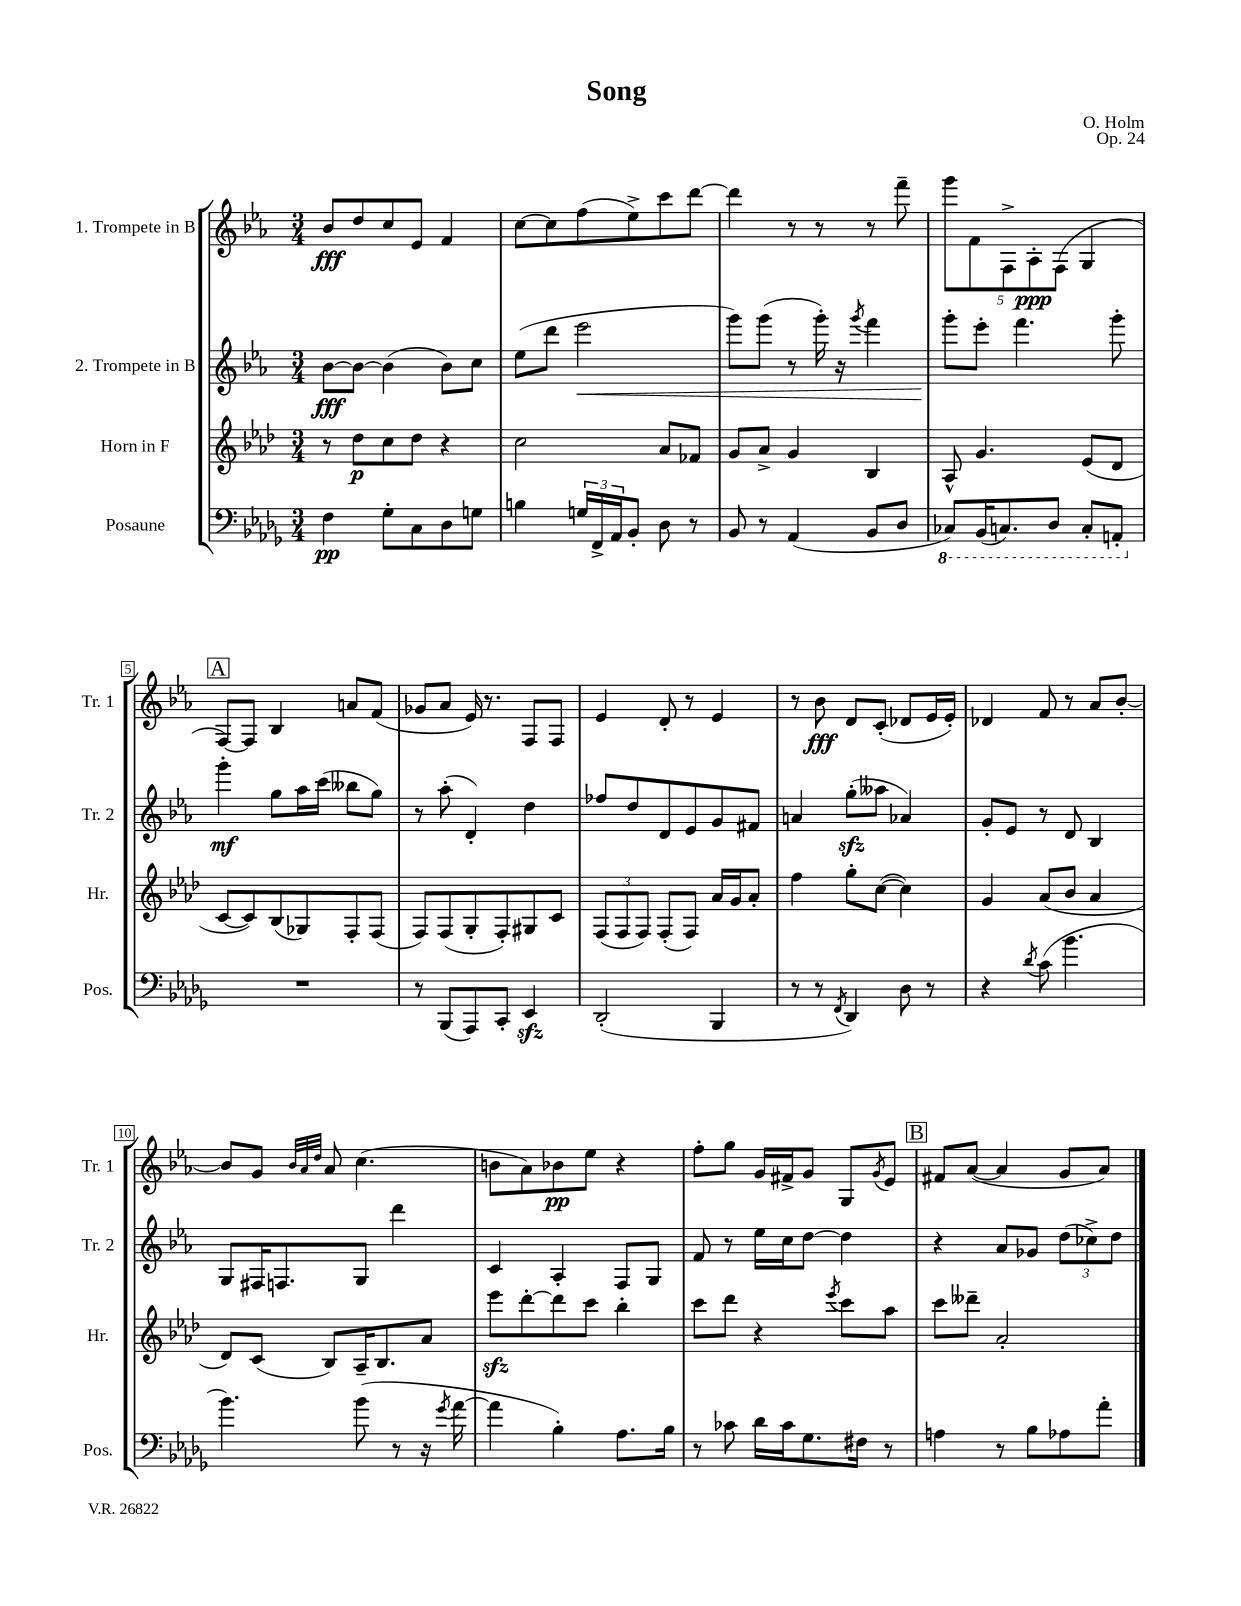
\header { title = "Song" composer = "O. Holm" opus = "Op. 24" }
<<
\new StaffGroup <<
\new Staff = "s0" \with { instrumentName = "1. Trompete in B" shortInstrumentName = "Tr. 1" } {
    \clef treble \key ees \major \numericTimeSignature \time 3/4
    bes'8\fff d''8 c''8 ees'8 f'4 |
    c''8~ c''8 f''8( ees''8->) c'''8 d'''8~ |
    d'''4 r8 r8 r8 f'''8-- |
    \tuplet 5/4 { g'''8 f'8 f8-> aes8-.\ppp f8( } g4 |
    \mark \markup { \box "A" } f8~) f8 bes4 a'8 f'8( |
    ges'8 aes'8 ees'16) r8. f8 f8 |
    ees'4 d'8-. r8 ees'4 |
    r8 bes'8\fff d'8 c'8-.( des'8 ees'16 ees'16-.) |
    des'4 f'8 r8 aes'8 bes'8~-. |
    bes'8 g'8 \grace { bes'32 aes'32 d''32 } aes'8 c''4.( |
    b'8 aes'8) bes'8\pp ees''8 r4 |
    f''8-. g''8 g'16 fis'16-> g'8 g8 \acciaccatura { g'8 } ees'8 |
    \mark \markup { \box "B" } fis'8 aes'8~( aes'4 g'8 aes'8) \bar "|." |
}
\new Staff = "s1" \with { instrumentName = "2. Trompete in B" shortInstrumentName = "Tr. 2" } {
    \clef treble \key ees \major \numericTimeSignature \time 3/4
    bes'8~\fff bes'8~ bes'4( bes'8) c''8 |
    ees''8( d'''8 ees'''2\< |
    g'''8) g'''8( r8 g'''16-.) r16 \acciaccatura { g'''8 } f'''4 |
    g'''8-.\! ees'''8-. f'''4. g'''8-. |
    \mark \markup { \box "A" } g'''4-.\mf g''8 aes''16 c'''16( beses''8 g''8) |
    r8 aes''8-.( d'4-.) d''4 |
    fes''8 d''8 d'8 ees'8 g'8 fis'8 |
    a'4 g''8-.\sfz( aeses''8 aes'4) |
    g'8-. ees'8 r8 d'8 bes4 |
    g8 fis16 f8. g8 d'''4 |
    c'4 aes4-. f8 g8 |
    f'8 r8 ees''16 c''16 d''8~ d''4 |
    \mark \markup { \box "B" } r4 aes'8 ges'8 \tuplet 3/2 { d''8( ces''8->) d''8 } \bar "|." |
}
\new Staff = "s2" \with { instrumentName = "Horn in F" shortInstrumentName = "Hr." } {
    \clef treble \key aes \major \numericTimeSignature \time 3/4
    r8 des''8\p c''8 des''8 r4 |
    c''2 aes'8 fes'8 |
    g'8 aes'8-> g'4 bes4 |
    aes8-^ g'4. ees'8( des'8 |
    \mark \markup { \box "A" } c'8~ c'8) bes8( ges8) f8-. f8( |
    f8) f8( g8-. f8-.) gis8 c'8 |
    \tuplet 3/2 { f8( f8 f8) } f8-.( f8) aes'16 g'16 aes'8-. |
    f''4 g''8-. c''8~( c''4) |
    g'4 aes'8( bes'8 aes'4 |
    des'8) c'8( bes8) aes16-- bes8. aes'8 |
    ees'''8\sfz des'''8~-. des'''8 c'''8 bes''4-. |
    c'''8 des'''8 r4 \acciaccatura { ees'''8 } c'''8 aes''8 |
    \mark \markup { \box "B" } c'''8 deses'''8-- aes'2-. \bar "|." |
}
\new Staff = "s3" \with { instrumentName = "Posaune" shortInstrumentName = "Pos." } {
    \clef bass \key des \major \numericTimeSignature \time 3/4
    f4\pp ges8-. c8 des8 g8 |
    b4 \tuplet 3/2 { g16 f,16-> aes,16 } bes,8-. des8 r8 |
    bes,8 r8 aes,4( bes,8 des8 |
    \ottava #-1 ces,8) bes,,16( c,8.) des,8 c,8-. a,,8-. \ottava #0 |
    \mark \markup { \box "A" } R2. |
    r8 bes,,8( aes,,8) c,8-. ees,4\sfz |
    des,2-.( bes,,4 |
    r8 r8 \acciaccatura { f,8 } des,4) des8 r8 |
    r4 \acciaccatura { des'8 } c'8( bes'4. |
    bes'4.) bes'8( r8 r16 \acciaccatura { ges'8 } aes'16~ |
    aes'4 bes4-.) aes8. bes16 |
    r8 ces'8 des'16 ces'16 ges8. fis16 r8 |
    \mark \markup { \box "B" } a4 r8 bes8 aes8 aes'8-. \bar "|." |
}
>>
>>
\layout { \context { \Score \override BarNumber.stencil = #(make-stencil-boxer 0.1 0.3 ly:text-interface::print) } }
